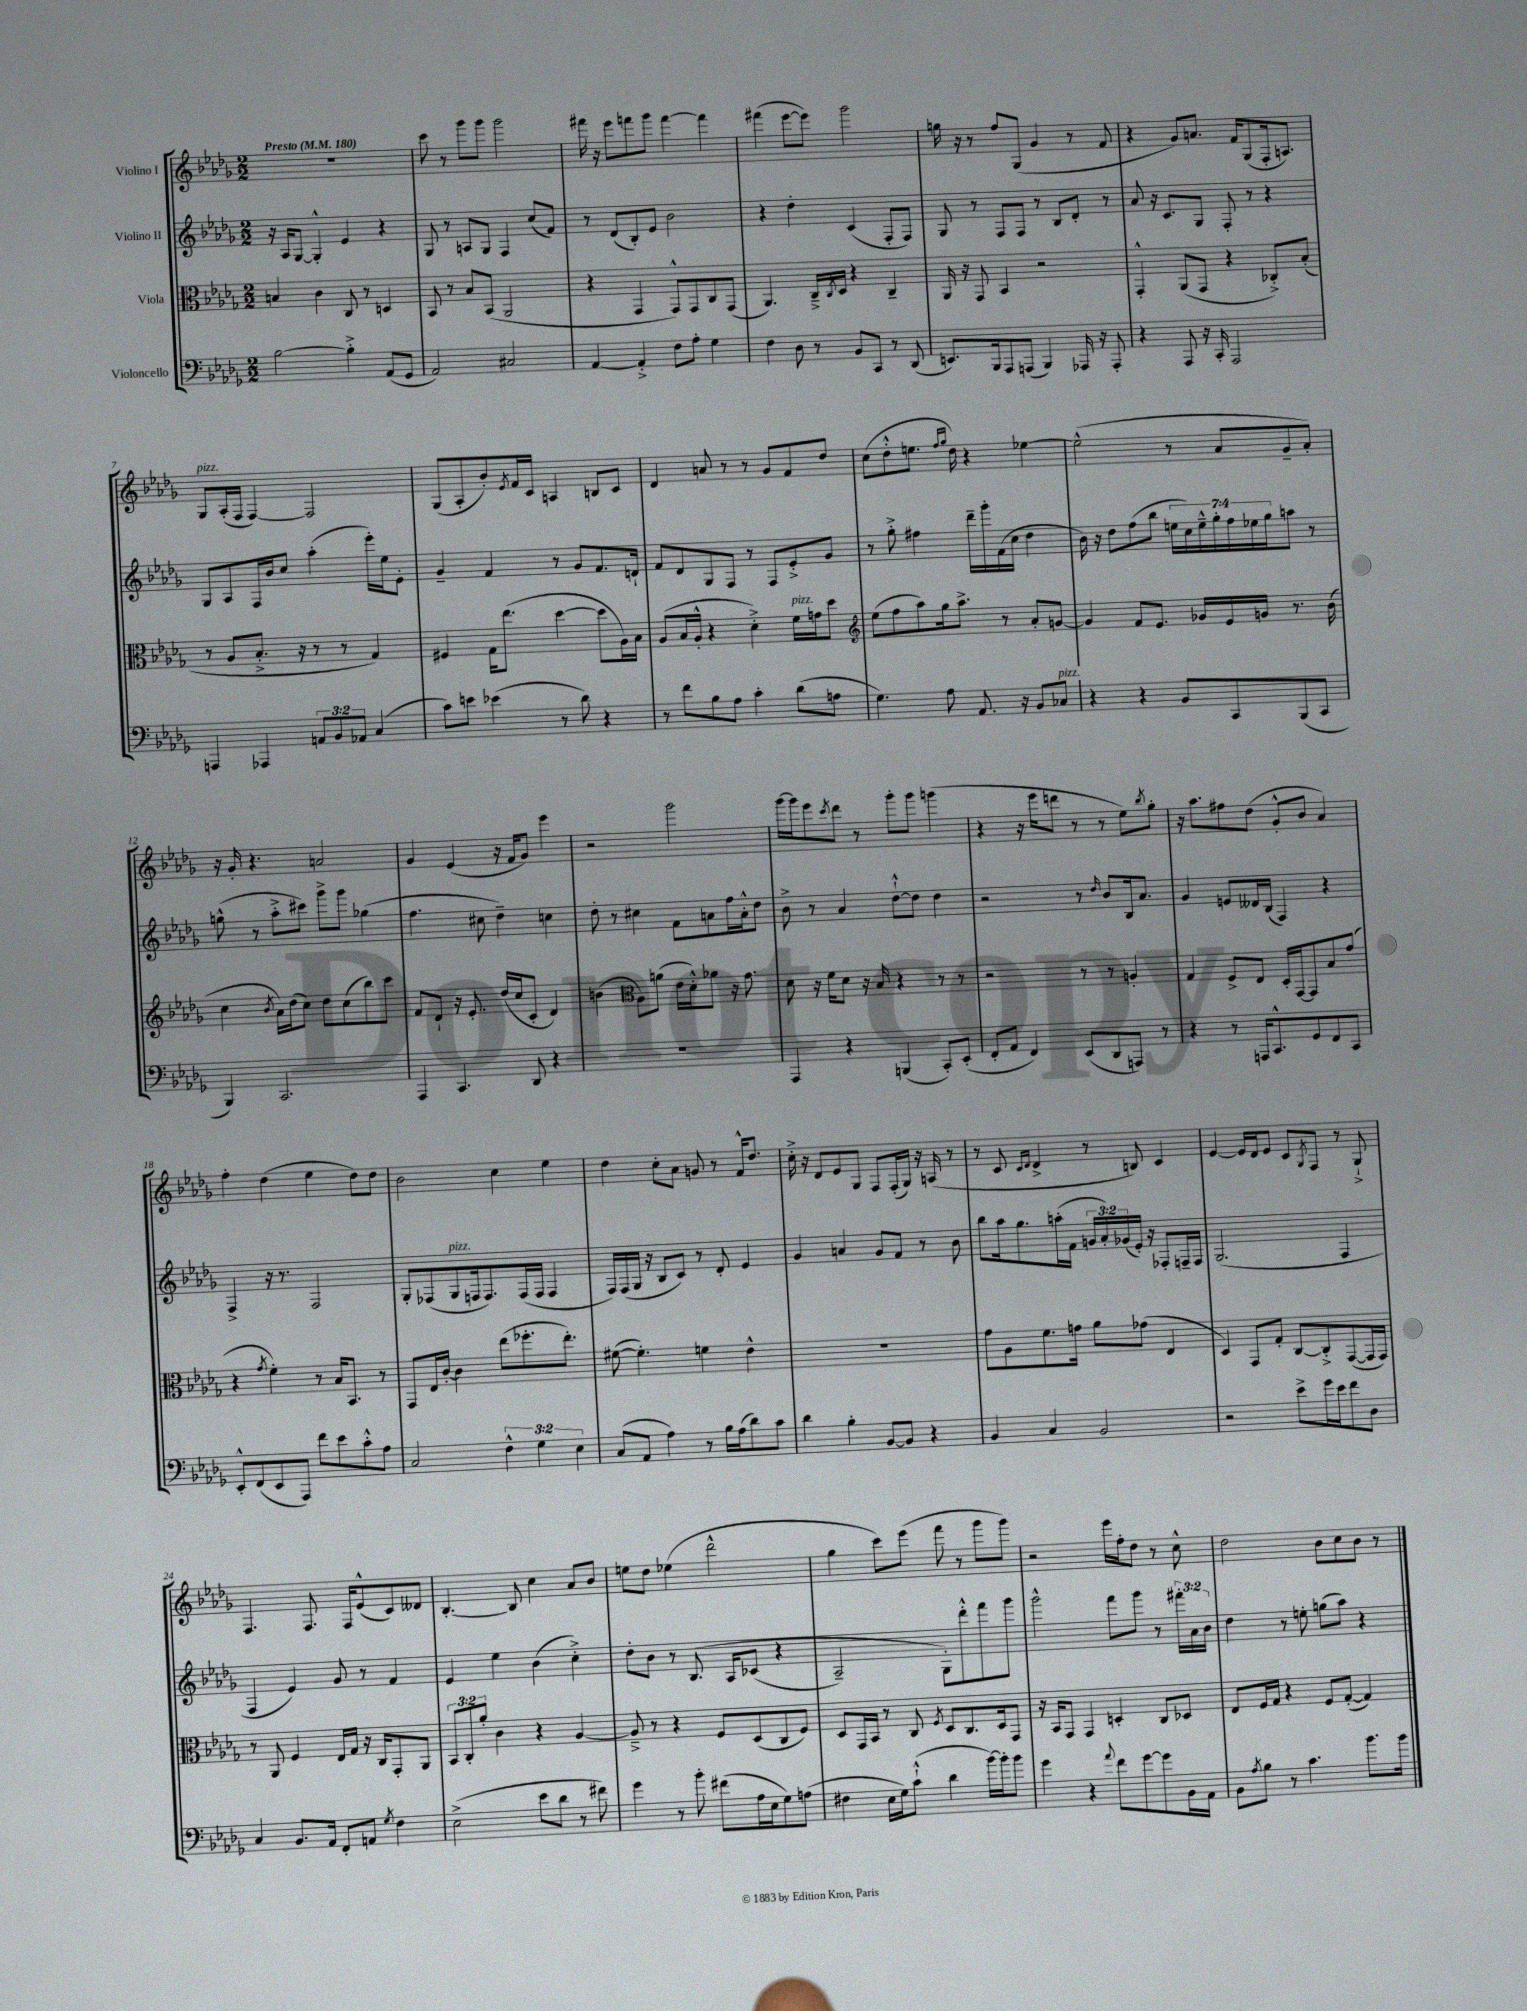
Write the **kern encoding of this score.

**kern	**kern	**kern	**kern
*staff4	*staff3	*staff2	*staff1
*clefF4	*clefC3	*clefG2	*clefG2
*k[b-e-a-d-g-]	*k[b-e-a-d-g-]	*k[b-e-a-d-g-]	*k[b-e-a-d-g-]
*M2/2	*M2/2	*M2/2	*M2/2
*MM180	*MM180	*MM180	*MM180
[2B-	4B	16r	1r
.	.	16A-	.
.	.	[8G-	.
.	4c	4G-'^^]	.
4B-'^]	8C	4e-	.
.	8r	.	.
(8AA-	4D	4r	.
8GG-	.	.	.
=	=	=	=
2AA-)	8BB-	8G-	8ccc
.	8r	8r	8r
.	8B-	8A	8ggg-
.	(8BB-	8G-	8ggg-
2C#	2AA-	4F	2ggg-
.	.	(8cc	.
.	.	8f)	.
=	=	=	=
[4AA-	4r	8r	16fff#
.	.	.	16r
.	.	(8d-	8eee-
4AA-'^]	4GG-	8B-')	8fff
.	.	8e-	8ggg-
8F	8GG-^^)	2b-	[4fff
8A-'	8GG-	.	.
4G-	8C	.	4fff]
.	(8GG-	.	.
=	=	=	=
4F	4.AA-)	4r	(4fff#
8D-	.	4dd-'	[8eee-
8r	16C~^	.	8eee-])
.	8qC	.	.
.	16D-	.	.
8BB-	4r	(4c	2ggg-
8CC	.	.	.
8r	4C~	8F'	.
(8DD-	.	8F)	.
=	=	=	=
8.EE)	16AA-	8G-	16gg
.	16r	.	16r
.	8GG-	8r	8r
16BBB-	.	.	.
8AAA-	4BB-	8F	8ff
(8AAA	.	8F	(8G-
4BBB-)	2r	8r	4g-
.	.	8B-	.
16AAA-	.	8d-'	8r
16r	.	.	.
8AAA-'	.	8r	8f
=	=	=	=
4r	4GG-'^^	8a-	4r
.	.	16r	.
.	.	8.c	.
8AAA-	(8AA-	.	8g-)
16r	8GG-	8G-	8.a
16CC'	.	.	.
2AAA-	4r	8F'	.
.	.	.	16f
.	.	8r	(8G-
.	8C-'^)	4r	16F'
.	.	.	8.A)
.	(8B-'	.	.
=	=	=	=
4AAA	8r	8G-	8G-
.	8A-	8A-	(16A-'
.	.	.	16F
4AAA-	8.B-'^	16F	[4F)
.	.	16b-	.
.	.	8cc	.
.	16r	.	.
12AA	8r	(4aa-'	2F]
12BB-	.	.	.
.	8r	.	.
12AA-	.	.	.
(4C	4G-)	16eee-')	.
.	.	16ee-	.
.	.	8e-'	.
=	=	=	=
8c)	4F#	4g-~	(8G-
8e	.	.	8A-'
(4e-	16G-	4f	8b-')
.	(8.ee-	.	.
.	.	.	8qe-
.	.	.	16f
.	.	.	16c
8r	[4dd-	8r	4A
8d-)	.	8g-	.
4r	8dd-]	8.f	8B
.	16A-)	.	8c
.	16B-	16d`	.
=	=	=	=
8r	(8A-	8f	4d-
8f	16B-	8d-	.
.	16A-'^^	.	.
8B-	4r	8G-	8a
8A-	.	8F	8r
4c'	4d-'^)	8r	8r
.	.	8F	8g-
(8d-	16f	8e-'^	8f
.	16g	.	.
8A	8dd-	8g-	8dd-
=	=	=	=
*	*clefG2	*	*
4.G-)	(8ee-	8r	(8cc
.	8ff	8gg-'^	8dd-'^^
.	8aa-)	4ff#	8.ee
8A-	16gg-	.	.
.	.	.	16qqff
.	.	.	16qqgg-
.	8.aa-^	.	16dd-)
8.AA-	.	16ddd-~	4r
.	.	16ggg-'	.
.	8r	(16f	.
16r	.	16cc	.
8BB-	8a-'	4dd-	[4ee-
8C-	[8g	.	.
=	=	=	=
4r	4g]	16b-)	(2ee-^^]
.	.	16r	.
.	.	8dd-	.
4r	8f	(8ff	.
.	8.e-	8bb-	.
8BB-	.	28ee	8r
.	.	28cc)	.
.	16g-	.	.
.	.	28ee~^^	.
.	.	28gg-'	.
8CC	16e-	.	8a-
.	.	28ff	.
.	.	28ee-	.
.	16g	.	.
.	.	28gg-	.
(8BBB-	8.r	8aa	8g-~
8CC	.	8r	8a-')
.	(16b-	.	.
=	=	=	=
4BBB-)	4cc	(8gg^^	16r
.	.	.	16g-'
.	.	8r	4.r
.	8qb-	.	.
2.CC	16a-)	8aa-'^	.
.	(16dd-	.	.
.	8cc)	8ccc#)	.
.	8dd-	8ggg-^	2a
.	(8cc	8ggg-	.
.	8bb-)	(4gg-	.
.	8ccc	.	.
=	=	=	=
4AAA-	8f	4.ff	4g-
.	8d-`	.	.
4.CC	16r	.	(4e-
.	8.e-'	.	.
.	.	8cc#	.
.	(16dd-	4dd-~)	16r
.	16cc	.	16f
8DD-	8c'	.	8g-)
4r	4d-)	4cc	4eee-
=	=	=	=
1r	(4b	8dd-'	2r
.	.	8r	.
*	*clefC3	*	*
.	8A-)	4cc#	.
.	(8a	.	.
.	16e-	8f	2ggg-
.	16d-'^^)	.	.
.	8a-	8a	.
.	16r	16ff	.
.	8.g-	16a'^^	.
.	.	8dd-	.
=	=	=	=
4AAA-	8d-	8b-^	[16ggg-
.	.	.	16ggg-]
.	16r	8r	8eee-
.	16f	.	.
.	.	.	8qccc
4r	8d-	4a-	8ddd-
.	16r	.	8r
.	16B-	.	.
(4BBB	4r	[8dd-`^^	8ggg-'
.	.	8dd-]	8ggg-
8CC')	8r	4dd-	(4ggg
(8EE-'	8r	.	.
=	=	=	=
8FF'	2r	2r	4r
8AA-	.	.	.
4FF)	.	.	16r
.	.	.	16eee-
.	.	.	8ddd
(8EE-	8r	8r	8r
.	.	16qqdd-	.
8DD-	8r	8b-	8r
8AAA)	4A'	16B-	8ee-)
.	.	8.a-	.
.	.	.	8qbb-
8r	.	.	8gg-'
=	=	=	=
4r	4G-	4g-	16r
.	.	.	8.aa-
8r	8F^	8e	8ff#
16AAA	8E-	16d--	(8dd-
8.CC^^	.	(16B-	.
.	16D-'	4F)	8g-'^^
.	[16GG-	.	.
8GG-	8GG-]	.	8b-
8FF	8B-	4r	4a-)
8CC	(8g-	.	.
=	=	=	=
8EE-'^^	4r	4F^	4ff'
(8FF	.	.	.
.	8qg-	.	.
8EE-	4f')	16r	(4dd-
.	.	8.r	.
8AAA-)	.	.	.
8f	8r	2F	4ee-
8e-	16B-	.	.
.	8.BB-	.	.
8c'^^	.	.	8dd-)
8A-	8r	.	8dd-
=	=	=	=
2C	8GG-	8G-'	2b-
.	16E-	(8F-	.
.	[16c'	.	.
.	4c]	8G-	.
.	.	16F	.
.	.	8.F)	.
6F^^	(8ee-	.	4cc
.	8.ff-'	(16F	.
6G-	.	.	.
.	.	16F	.
.	.	4F	4ee-
.	8.ee-')	.	.
6E-	.	.	.
=	=	=	=
(8C	([8f#	16F)	4dd-
.	.	(16F	.
8AA-	4.f#'])	16G-	.
.	.	16r	.
4A-)	.	8B-	8cc'
.	.	8c)	8a-
8r	4f	8r	8g
16B-	.	8d-'	8r
(16A-	.	.	.
8d-)	4e-^^	4e-	16f^^
.	.	.	8.dd-
8c	.	.	.
=	=	=	=
4d-	1r	4g-	16cc'^
.	.	.	16r
.	.	.	8d-
4B-'	.	4a	8e-
.	.	.	8G-
[8BB-	.	8g-	8F
8BB-]	.	8f	(16F'
.	.	.	16G-)
4r	.	8r	16r
.	.	.	(16A
.	.	8b-	8r
=	=	=	=
4BB-	8g-	8bb-	8r
.	8A-	16aa-	8c
.	.	8.gg-	.
.	.	.	16qqc
.	.	.	16qqd-
4C	8.f	.	4d-^
.	.	(16aa'	.
.	16g	16f	.
2BB-	8a-	24g	8r
.	.	24a-')	.
.	.	(24g-	.
.	(8g-	16e-')	8B)
.	.	16r	.
.	4E-	8F-'	4c
.	.	16F~	.
.	.	16F	.
=	=	=	=
2r	4D-)	(2.G-	[4e-
.	8GG-	.	16e-]
.	.	.	16d-
.	8G-'	.	8e-
8e-^	[8C	.	8c
.	.	.	8qG-
16g-	8C'^]	.	8F
16e-	.	.	.
8f	([8GG-	4F	8r
8D-	16GG-]	.	8G-`^
.	16GG-)	.	.
=	=	=	=
4C	8r	4F	4.F
.	8AA-	.	.
8.BB-	4F	4e-)	.
.	.	.	8.F
16AA-	.	.	.
8FF'	16E-	8g-	.
.	16G-	.	16F
8AA	16r	8r	(8e-^^
.	16C	.	.
8qG-	.	.	.
4F	8GG-'	4f	8c)
.	8AA-	.	8d--
=	=	=	=
(2E-^	12BB-	4e-	[4.B-'
.	12C'	.	.
.	12a-'	.	.
.	4c	4ee-	.
.	.	.	8B-]
8e-	4r	(4b-	4cc
8d-	.	.	.
8r	[4A-	4cc'^)	8a-
8f#)	.	.	8b-
=	=	=	=
4g-	8A-~^]	8dd-'	8ee
.	8r	8b-	8dd-
8r	4r	8r	(4ee-
8b-'	.	&(8.B-	.
(8f#	8F	.	2ddd-^^
.	.	16A-	.
16A-	(8D-	(8c-	.
16E-	.	.	.
8G-)	8C	4r	.
(8A	8F)	.	.
=	=	=	=
4F#	8D-	2A-~)	4gg-
.	16GG-	.	.
.	16BB-	.	.
16E-	8r	.	8ccc)
16G-)	.	.	.
(8c`^^	8C	.	(8eee-
.	8qF	.	.
4d-	8D-	8G-'&)	8fff
.	8.C	8ddd-'^^	8r
[16b-)	.	8fff	8ggg-
16b-']	16D-	.	.
8b-	8GG-	8ggg-	8ggg-)
=	=	=	=
4g-	16r	2ggg-^^	2r
.	16BB-	.	.
.	8GG-	.	.
4r	4GG-	.	.
8qqa-	.	.	.
8f	4D'	8fff	16eee-
.	.	.	16ff'
[8g-	.	8ggg-	8dd-
8g-]	8C	8r	8r
16BB-	8D-	24fff#'	8cc^^
.	.	24a-	.
16AA-	.	.	.
.	.	24b-	.
=	=	=	=
8BB-	8E-	4dd-	2dd-
8qA-	.	.	.
8B-	16F	.	.
.	16G-	.	.
8r	4r	8r	.
4.c	.	8ee'	.
.	8F	(8gg	8b-
.	([8G-'	8aa-)	8cc
8.b-	4G-])	4r	8b-
.	.	.	8r
16b-	.	.	.
==	==	==	==
*-	*-	*-	*-
